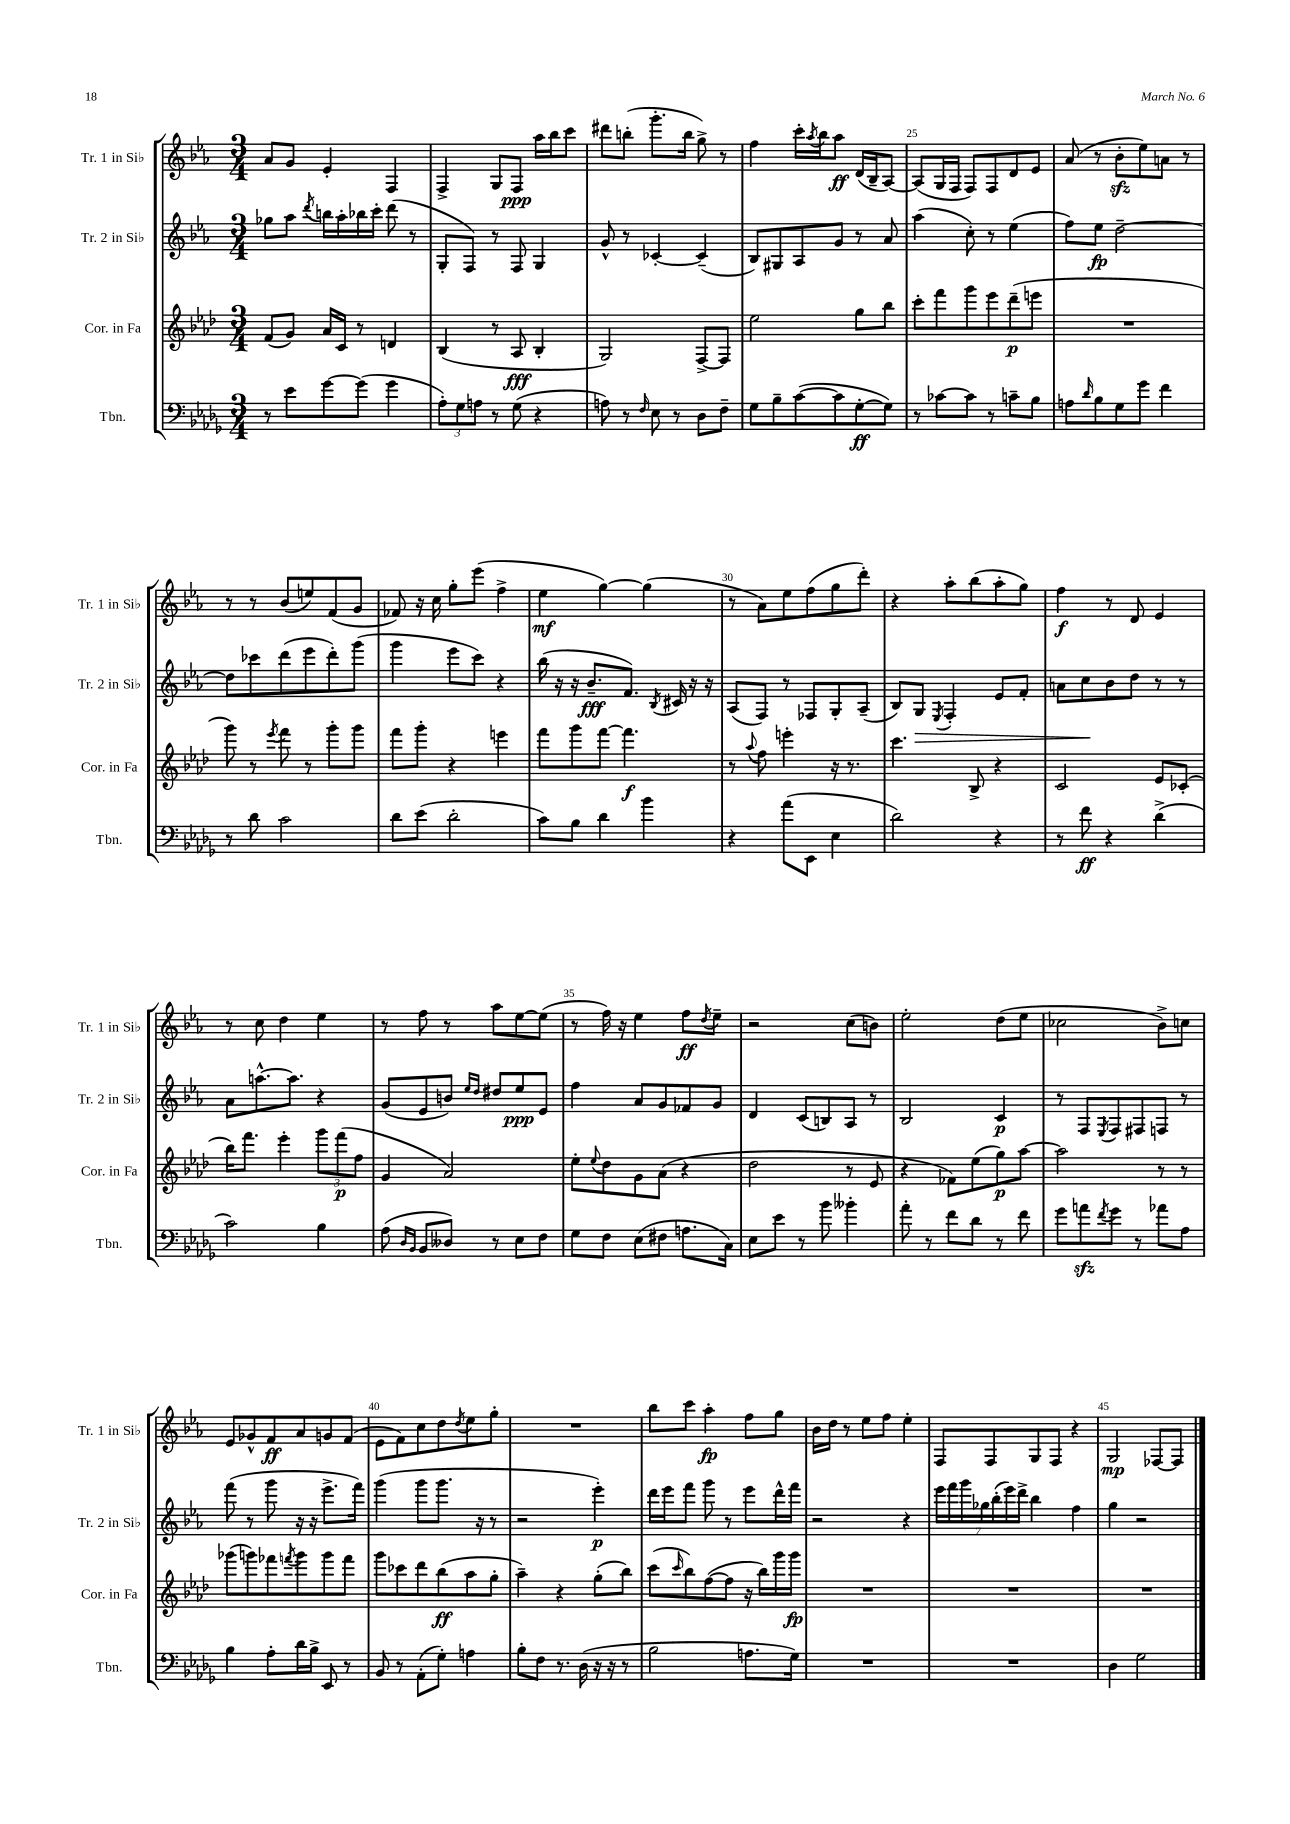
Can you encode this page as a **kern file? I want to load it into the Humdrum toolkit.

**kern	**kern	**kern	**kern
*staff4	*staff3	*staff2	*staff1
*clefF4	*clefG2	*clefG2	*clefG2
*k[b-e-a-d-g-]	*k[b-e-a-d-]	*k[b-e-a-]	*k[b-e-a-]
*M3/4	*M3/4	*M3/4	*M3/4
8r	(8f	8gg-	8a-
8e-	8g)	8aa-	8g
.	.	8qddd	.
[8g-	16a-	16bb	4e-'
.	16c	16aa-'	.
(8g-]	8r	16bb-	.
.	.	16ccc'	.
4g-	4d	(8ddd	4F
.	.	8r	.
=	=	=	=
12A-')	(4B-	8G'	4F^
12G-	.	.	.
.	.	8F)	.
12A	.	.	.
8r	8r	8r	8G
(8G-	8A-	8F	8F
4r	4B-'	4G	16aa-
.	.	.	16bb-
.	.	.	8ccc
=	=	=	=
8A)	2G)	8g^^	8ddd#
8r	.	8r	(8bb'
16qqF	.	.	.
8E-	.	[4c-'	8.ggg'
8r	.	.	.
.	.	.	16bb
8D-	[8F^	(4c-~]	8gg^)
8F~	8F]	.	8r
=	=	=	=
8G-	2ee-	8B-)	4ff
8B-~	.	8G#	.
([8c	.	8A-	16ccc'
.	.	.	8qaa-
.	.	.	16bb-
8c]	.	8g	8aa-
[8G-'	8gg	8r	(16d
.	.	.	16B-~
8G-])	8bb-	8a-	[8A-)
=	=	=	=
8r	8ccc'	(4aa-	(8A-]
[8c-	8fff	.	16G
.	.	.	16F
8c-]	8ggg	8cc')	8F)
8r	8eee-	8r	8F
8c~	(8ddd-~	(4ee-	8d
8B-	8eee	.	8e-
=	=	=	=
8A	2.r	8ff)	(8a-
16qqd-	.	.	.
8B-	.	8ee-	8r
8G-	.	[2dd~	8b-'
8g-	.	.	8ee-)
4f	.	.	8a
.	.	.	8r
=	=	=	=
8r	8ggg)	8dd]	8r
8d-	8r	8ccc-	8r
.	8qeee-	.	.
2c	8fff	(8ddd	(8b-
.	8r	8eee-	8ee)
.	8ggg'	8ddd')	(8f
.	8ggg	(8ggg	8g
=	=	=	=
8d-	8fff	4ggg	8f-)
(8e-	8ggg'	.	16r
.	.	.	16cc
2d-'	4r	8eee-	8gg'
.	.	8ccc)	(8eee-
.	4eee	4r	4ff^
=	=	=	=
8c)	8fff	(16bb-	4ee-
.	.	16r	.
8B-	8ggg	16r	.
.	.	8.b-~	.
4d-	[8fff	.	[4gg)
.	4.fff]	8.f)	.
4b-	.	.	(4gg]
.	.	8qB-	.
.	.	16c#	.
.	.	16r	.
.	.	16r	.
=	=	=	=
4r	8r	(8A-	8r
.	8qqaa-	.	.
.	8ff	8F)	8a-)
(8a-	4eee'	8r	8ee-
8EE-	.	8F-	(8ff
4E-	16r	8G'	8gg
.	8.r	.	.
.	.	(8A-~	8ddd')
=	=	=	=
2d-)	4.ccc	8B-)	4r
.	.	8G	.
.	.	8qE-	.
.	.	4F'	8aa-'
.	8B-^	.	(8bb-
4r	4r	8e-	8aa-'
.	.	8f'	8gg)
=	=	=	=
8r	2c	8a	4ff
8f	.	8cc	.
4r	.	8b-	8r
.	.	8dd	8d
(4d-^	8e-	8r	4e-
.	(8c-'	8r	.
=	=	=	=
2c)	16bb-)	8a-	8r
.	8.fff	.	.
.	.	[8.aa^^	8cc
.	4eee-'	.	4dd
.	.	8.aa]	.
4B-	12ggg	4r	4ee-
.	(12fff	.	.
.	12ff	.	.
=	=	=	=
(8A-	4g	(8g	8r
16qqD-	.	.	.
16qqBB-	.	.	.
8BB-	.	8e-	8ff
8D--)	2a-)	8b)	8r
.	.	16qqee-	.
.	.	16qqdd	.
8r	.	8dd#	8aa-
8E-	.	8ee-	[8ee-
8F	.	8e-	(8ee-]
=	=	=	=
8G-	8ee-'	4ff	8r
.	8qqee-	.	.
8F	8dd-	.	16ff)
.	.	.	16r
(8E-	8g	8a-	4ee-
8F#	(8a-	8g	.
8.A	4r	8f-	8ff
.	.	.	8qdd
.	.	8g	8ee-~
16C)	.	.	.
=	=	=	=
8E-	2dd-	4d	2r
8e-	.	.	.
8r	.	(8c	.
8b-	.	8B)	.
4b--'	8r	8A-	(8cc
.	8e-	8r	8b)
=	=	=	=
8a-'	4r	2B-	2ee-'
8r	.	.	.
8f	8f-)	.	.
8d-	(8ee-	.	.
8r	8gg)	4c	(8dd
8f	[8aa-	.	8ee-
=	=	=	=
8g-	2aa-]	8r	2cc-
8a	.	8F	.
8qf	.	8qE-	.
8g-	.	8F	.
8r	.	8F#	.
8a-	8r	8F	8b-^)
8A-	8r	8r	8cc
=	=	=	=
4B-	(8ggg-	(8fff	8e-
.	8ggg)	8r	8g-^^
8A-'	8fff-	8ggg	8f
.	8qfff	.	.
16d-	8ggg	16r	8a-
16B-^	.	16r	.
8EE-	8ggg	8.eee-^	8g
8r	8fff	.	(8f
.	.	16fff)	.
=	=	=	=
8BB-	8ggg	(4ggg	8e-
8r	8ccc-	.	8f)
(8AA-'	8ddd-	8ggg	8cc
8G-')	(8bb-	8.ggg	8dd
.	.	.	8qdd
4A	8aa-	.	8ee-
.	.	16r	.
.	8gg'	8r	8gg'
=	=	=	=
8B-'	4aa-~)	2r	2.r
8F	.	.	.
8.r	4r	.	.
(16D-	.	.	.
16r	(8gg'	4eee-')	.
16r	.	.	.
8r	8bb-)	.	.
=	=	=	=
2B-	(8ccc	16ddd	8bb-
.	.	16eee-	.
.	16qqccc	.	.
.	8bb-)	8fff	8ccc
.	([8ff	8ggg	4aa-'
.	8ff]	8r	.
8.A	16r	8eee-	8ff
.	16bb-)	.	.
.	16ggg	16ddd^^	8gg
16G-)	16ggg	16fff	.
=	=	=	=
2.r	2.r	2r	16b-
.	.	.	16dd
.	.	.	8r
.	.	.	8ee-
.	.	.	8ff
.	.	4r	4ee-'
=	=	=	=
2.r	2.r	28eee-	8F
.	.	28fff	.
.	.	28ggg	.
.	.	28gg-	.
.	.	.	8F
.	.	(28bb-'	.
.	.	28eee-)	.
.	.	28ddd^	.
.	.	4bb-	8G
.	.	.	8F
.	.	4ff	4r
=	=	=	=
4D-	2.r	4gg	2G
2G-	.	2r	.
.	.	.	[8F-
.	.	.	8F-]
==	==	==	==
*-	*-	*-	*-
